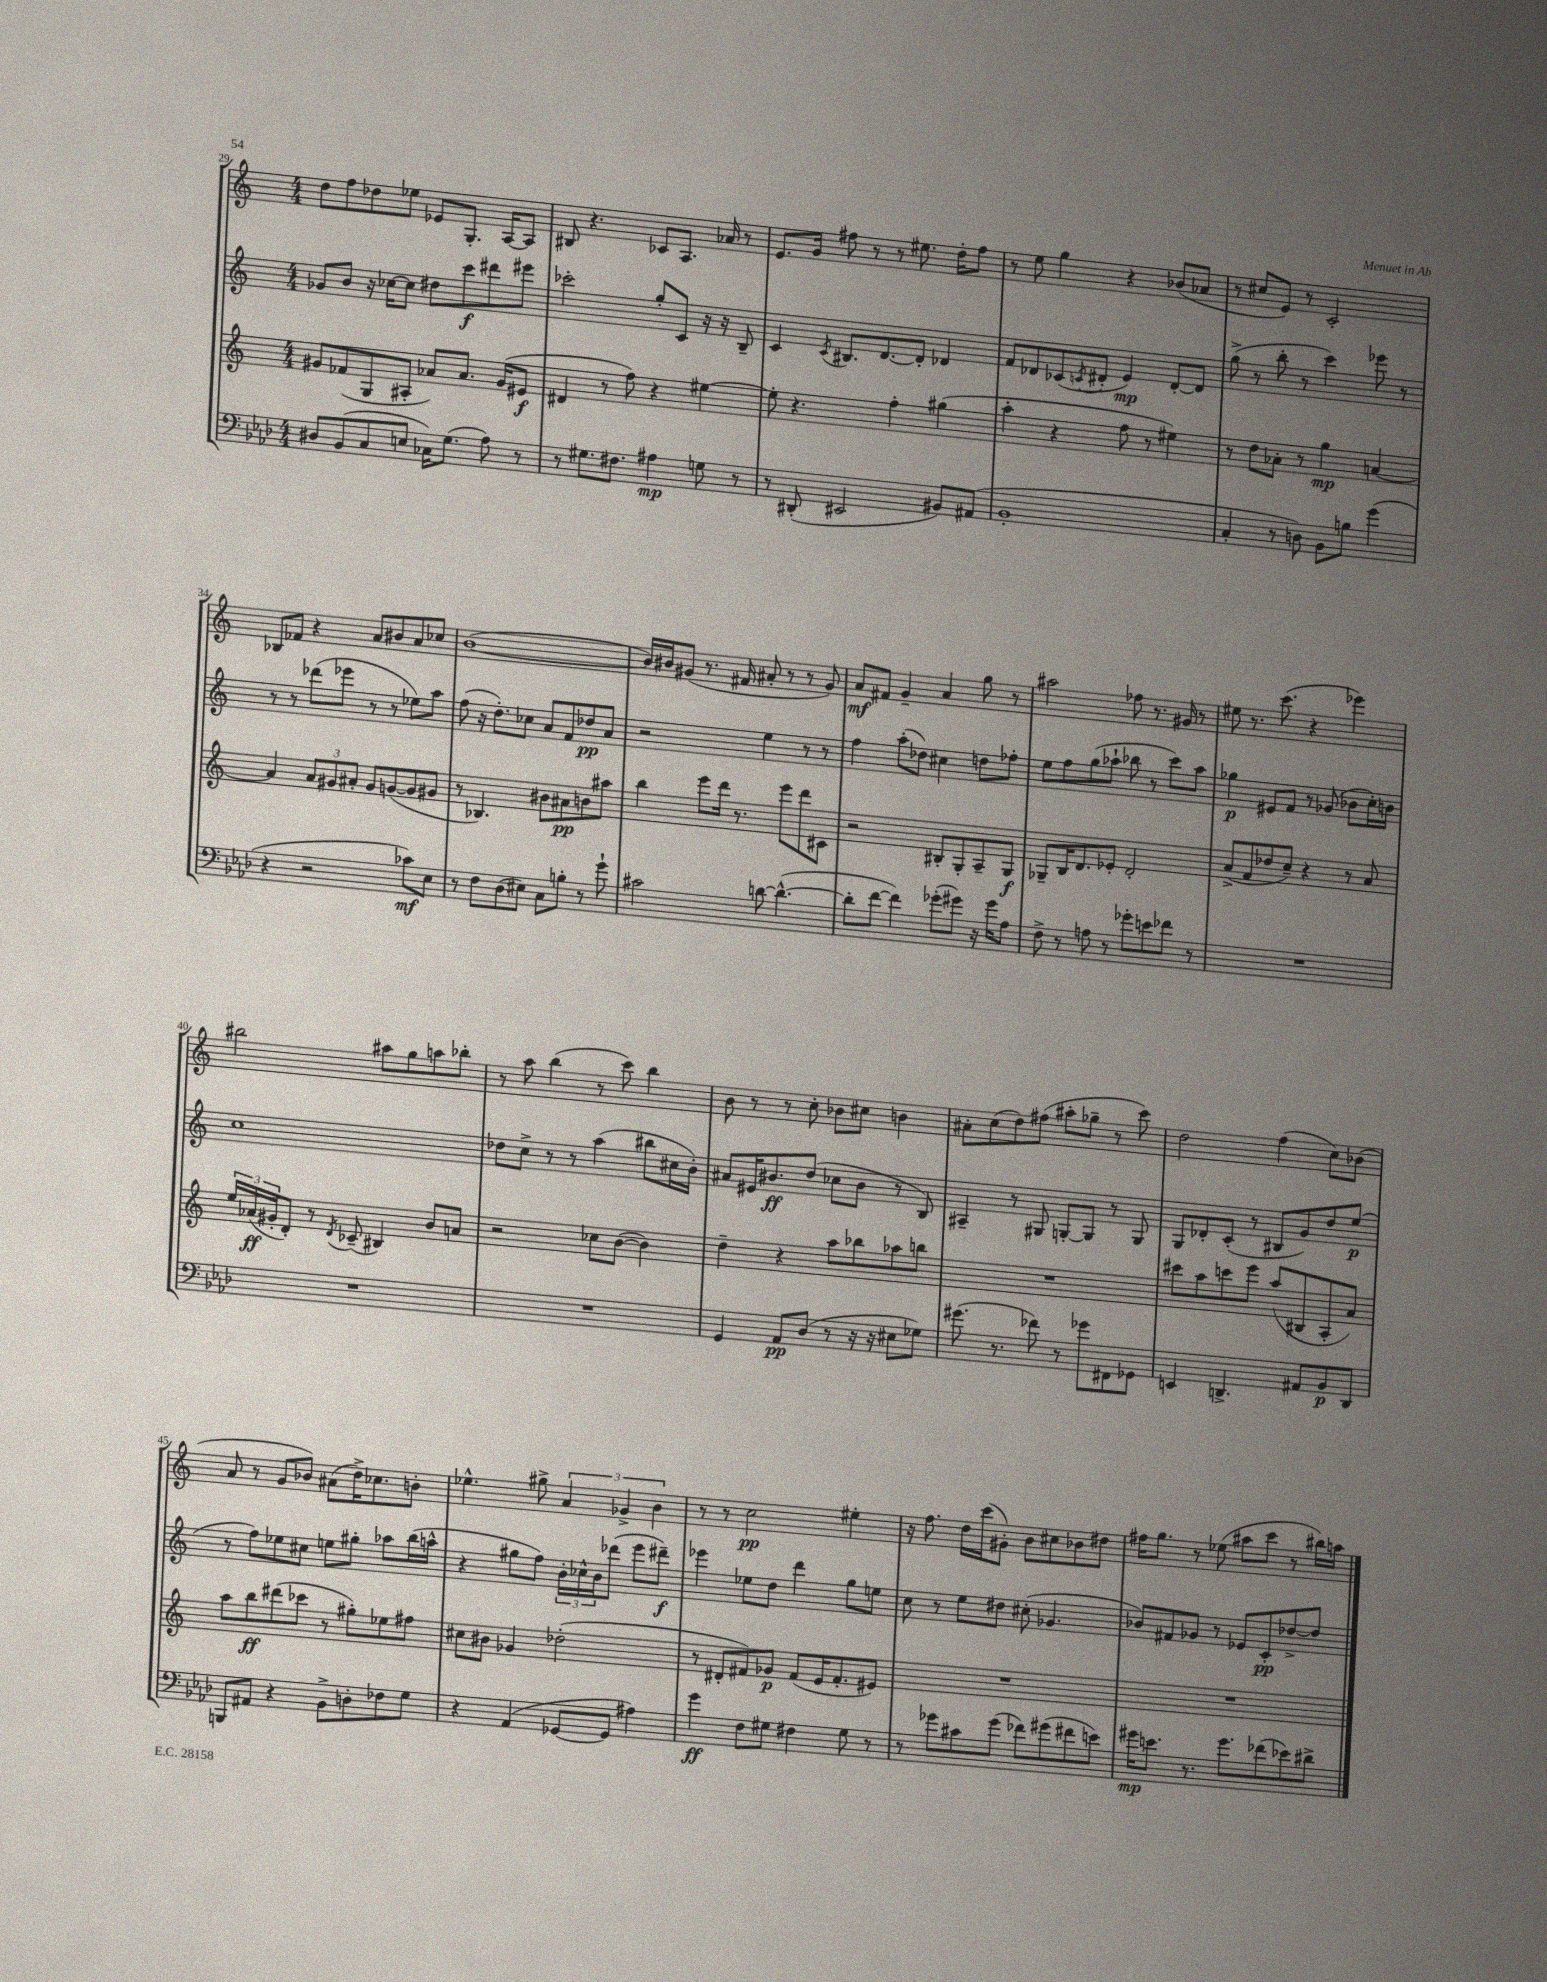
<<
\new StaffGroup <<
\new Staff = "s0" {
    \clef treble \key c \major \numericTimeSignature \time 4/4
    d''8 f''8 des''8 ees''8 ees'8 g8.-. a16~ a8 |
    bis8 r4. ces'8 a8. aes'16 r8 |
    e'8. g'16 fis''8 r8 r8 eis''8. d''16-. fis''8 |
    r8 e''8 g''4 r4 bes'8( aes'8 |
    r8 cis''8 e'8) r8 c'2-. |
    bes8 fes'8 r4 a'8 bis'8 a'8 ces''8 |
    b'1~( |
    b'16) bis'16 gis'8( r8. fis'16 ais'8-. r8 r8 gis'8) |
    a'8\mf fis'8 g'4-- a'4 g''8 r8 |
    ais''2 fes''8 r8. gis'16 r8 |
    eis''8 r8. c'''8.( r4 ees'''4) |
    bis''2 ais''8 g''8 a''8 bes''8-. |
    r8 a''8 b''4( r8 c'''8) b''4 |
    b'8 r8 r8 c''8-. bes'8 cis''8 b'4 |
    ais'8-. c''8( d''8) fis''8( ais''8-. ges''8-- r8 c'''8) |
    d''2 f''4( c''8) bes'8( |
    a'8 r8 g'8 bes'8) ais'8( d''16->) ces''8. b'8-. |
    ees''4.-^ gis''8-> \tuplet 3/2 { a'4 ges'4-> b'4 } |
    r8 r8 c''2\pp eis''4-. |
    r16 f''8. d''16 c'''16( gis'8-.) b'8 cis''8 bes'8 dis''8 |
    fis''16 g''8. r8 ees''8( ais''8 c'''8 r8 bis''16) a''16 \bar "|." |
}
\new Staff = "s1" {
    \clef treble \key c \major \numericTimeSignature \time 4/4
    ges'8 b'8 r16 ces''16~ ces''8 dis''8 c'''8\f dis'''8 eis'''8 |
    ces'''2-. g''8-. c'8 r16 r16 b8-- |
    c'4 \acciaccatura { c'8 } bis8. d'8.~ d'8-. des'4 |
    f'8 des'8 ces'8( \acciaccatura { c'8 } dis'8-. e'4\mp) dis'8~-. dis'8 |
    g''8->( r8 b''8-. r8 c'''4) ees'''8 r8 |
    r8 r8 des'''8( ees'''8 r8 r8 ees''8) a''8 |
    f''8( r16 d''8.-.) ces''8 a'8 f'8 des''8\pp a'8 |
    r2 e''4 r8 r8 |
    f''4 a''8-.( des''8) cis''4 d''8 fes''8-. |
    e''8 f''8 g''8( aes''8-! bes''8 r8 c'''8) aes''8 |
    ges''4\p eis'8 f'8 r8 ges'8( bes'8 c''16-.) b'16 |
    c''1 |
    des''8 c''8-> r8 r8 a''4( bis''8 cis''16 b'16-.) |
    ais'8 eis'16 bis'8.\ff d''8( ces''8 bis'8 r8 b8) |
    ais4-- r8 gis8 g8~-. g8 r8 g8 |
    g8 des'8-. c'8-.( r8 bis8 g'8) d''8 e''8\p( |
    r8 f''8) ees''8 cis''8 e''8 gis''8-. aes''8 b''16( a''16-^ |
    r4 gis''8 f''8) \tuplet 3/2 { b'16-. ces''16-^ b'16 } des'''8( e'''8 dis'''8--\f) |
    ees'''4 ees''8 d''8 d'''4 g''8 e''8 |
    c''8 r8 e''8 dis''8 cis''8-.( ges'4. |
    bes'8) fis'8 ges'8 r8 ees'8 c'8-.\pp des''8~-> des''8 \bar "|." |
}
\new Staff = "s2" {
    \clef treble \key c \major \numericTimeSignature \time 4/4
    gis'8 fes'8( g8 ais8-. aes'8) aes'8. gis'16( eis'8\f |
    dis'4 r8 f''8) r4 eis''4~ |
    eis''8-. r4. f''4-. gis''4( |
    a''4-. r4 f''8 r8 eis''4) |
    r8 d''8 aes'8-. r8 g''4\mp a'4~ |
    a'4 \tuplet 3/2 { a'8 gis'8 ais'8-. } gis'8 g'8~( g'8 gis'8 |
    r8 bes4.) bis'8 ais'8\pp b'8 ais''8 |
    b''4 e'''8 d'''16 r8. e'''8 d'''8 cis'8 |
    r2 bis8-. g8-. a8-- g8\f |
    ges8-- b16 d'8. ees'8-. d'2-. |
    a'8->( f'8 des''8 c''8--) r4 r8 a'8 |
    \tuplet 3/2 { e''16 aes'16\ff( gis'16-. } d'8-.) r8 \acciaccatura { d'8 } ces'8--( bis4) b'8 a'8 |
    r2 ces''8 b'8~( b'4) |
    d''4-- r4 a''8 bes''8 aes''8 b''8 |
    R1 |
    cis'''8 a''8 c'''8 e'''8 a''8( bis8 a8-. a'8) |
    a''8 b''8\ff dis'''8( ces'''8 r8 gis''8-.) ees''8 fis''8 |
    cis''8 bis'8 ges'4 des''2-.( |
    r8 dis'8-. fis'8) ges'8\p fis'8( e'16 fis'8.-. eis'8) |
    R1 |
    R1 \bar "|." |
}
\new Staff = "s3" {
    \clef bass \key aes \major \numericTimeSignature \time 4/4
    dis8 bes,8( c8 e8 ces16) g8.( aes8) r8 |
    r8 gis8. fis8. ais4\mp g8 r8 |
    r8 dis,8-.( eis,2 bis,8) ais,8( |
    bes,1-. |
    c4-. r8 d8) bes,8 b8 g'4( |
    r4 r2 ces'8\mf) ees8 |
    r8 f8 des8( eis8) c8 b8-. r8 g'8-! |
    cis'2 d'8~ d'4.~-^( |
    d'8-. f'8~ f'4) ges'8-.( gis'8) r16 gis'16 aes8 |
    f8-> r8 a8 r8 ges'8-. e'8 fes'8 r8 |
    R1 |
    R1 |
    R1 |
    g,4 aes,8\pp des8( r8 r16 r16 eis8 ges8) |
    gis'8.( r8. fes'8) r8 ges'8 fis,8 ges,8 |
    e,4 d,4.-> ais,8 bes,8\p d,8 |
    b,,8 ais,8 r4 bes,8-> d8-. fes8 g8 |
    r4 aes,4( ges,8~ ges,8 ais4) |
    g'4\ff f8 gis8 fis4 gis8 r8 |
    r8 ges'8 cis'8 ges'8( fes'8) gis'8( fis'8 e'8) |
    gis'16\mp e'8. r8. gis'8. fes'8( ees'8) dis'8-> \bar "|." |
}
>>
>>
\layout { \context { \Score currentBarNumber = #29 } }
